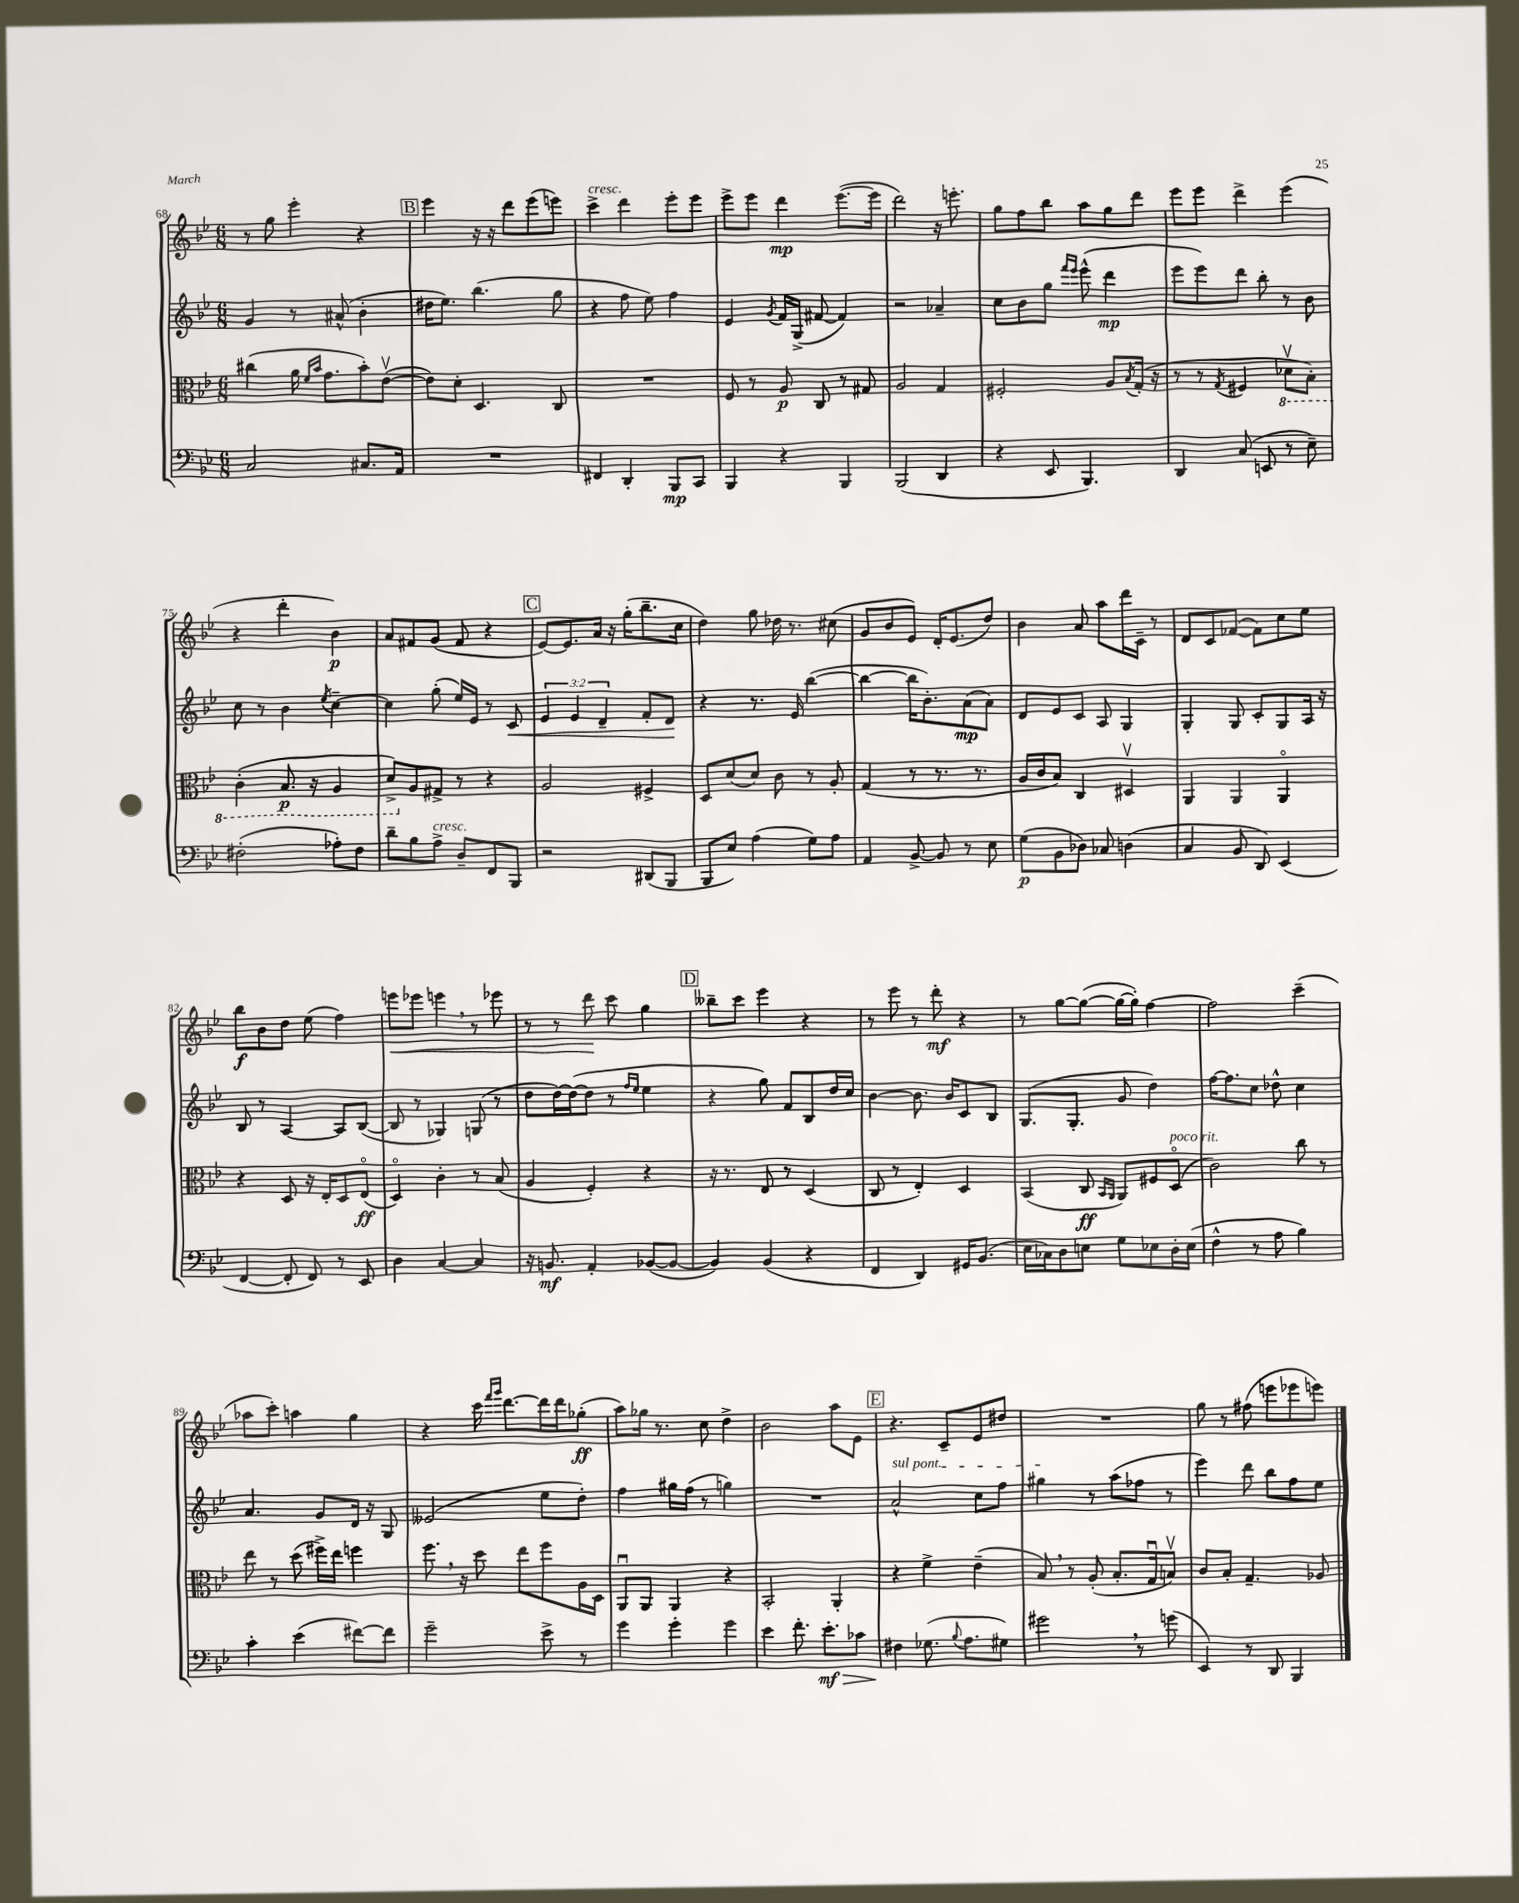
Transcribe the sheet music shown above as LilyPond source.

<<
\new StaffGroup <<
\new Staff = "s0" {
    \clef treble \key bes \major \numericTimeSignature \time 6/8
    r8 g''8 ees'''4-. r4 |
    \mark \markup { \box "B" } ees'''4 r16 r16 d'''8 ees'''8( e'''8) |
    c'''4->^\markup { \italic "cresc." } d'''4 ees'''8-. ees'''8 |
    ees'''8-> ees'''8 d'''4\mp ees'''8.~( ees'''16 |
    d'''2) r16 e'''8.-. |
    g''8 f''8 bes''8 a''8 g''8 d'''8 |
    ees'''8 ees'''8 d'''4-> ees'''4( |
    r4 d'''4-. bes'4\p) |
    a'8 fis'8 g'8( fis'8 r4 |
    \mark \markup { \box "C" } ees'8~) ees'8. a'16 r16 g''16-.( bes''8.-- c''16 |
    d''4) g''8 des''16 r8. cis''8( |
    g'8 bes'8 ees'8) d'16-. ees'8.( d''8) |
    bes'4 a'8 a''8 d'''16 c'16-- r8 |
    d'8 c'8 fes'8~( fes'8) c''8 ees''8 |
    bes''8\f bes'8 d''8 ees''8( f''4) |
    e'''8\< ees'''8 e'''4 \breathe r8 ees'''8 |
    r8 r8 d'''8\! c'''8 g''4 |
    \mark \markup { \box "D" } beses''8-- c'''8 ees'''4 r4 |
    r8 ees'''8 r8 d'''8-.\mf r4 |
    r8 g''8~ g''8~( g''16~ g''16-.) f''4~ |
    f''2 c'''4--( |
    aes''8 c'''8-.) a''4 g''4 |
    r4 c'''16 \grace { f'''16 g'''16 } d'''8.~ d'''16 d'''16 ges''8-.\ff( |
    a''8) ges''16 r8. c''8 d''4-> |
    bes'2 a''8 ees'8 |
    \mark \markup { \box "E" } r4. c'8-- ees'8 dis''8 |
    R2. |
    g''8 r8 fis''8( e'''8 ees'''8 e'''8) \bar "|." |
}
\new Staff = "s1" {
    \clef treble \key bes \major \numericTimeSignature \time 6/8 \override Staff.TupletNumber.text = #tuplet-number::calc-fraction-text
    g'4 r8 ais'8-^( bes'4-. |
    \mark \markup { \box "B" } dis''16 ees''8.) bes''4.( g''8 |
    r4 f''8 ees''8) f''4 |
    ees'4 \acciaccatura { g'8 } f'16 g16->( fis'8~ fis'4) |
    r2 aes'4-- |
    c''8 bes'8 g''8 \grace { f'''16 ees'''16 } ees'''8-^( d'''4\mp |
    ees'''8 ees'''8) d'''8 bes''8-. r8 bes'8 |
    c''8 r8 bes'4 \acciaccatura { ees''8 } c''4~-- |
    c''4 g''8-.( ees''16) ees'16 r8 c'8\< |
    \mark \markup { \box "C" } \tuplet 3/2 { ees'4 ees'4 d'4-- } f'8-. d'8\! |
    r4 r8. ees'16 bes''4~( |
    bes''4~ bes''16 bes'8.-.) a'8\mp( a'8) |
    d'8 ees'8 c'8 a8 g4 |
    g4-. g8 c'8-. g8 a16 r16 |
    bes8 r8 a4~ a8 bes8~( |
    bes8 r8 ges4) g8( r8 |
    d''8 d''16~) d''16~( d''8 r8 \grace { f''16 ees''16 } ees''4 |
    \mark \markup { \box "D" } r4 g''8) f'8 bes8 d''16 c''16 |
    bes'4~ bes'8. bes'16 c'8 bes8 |
    g8.( g8.-. g'8 d''4) |
    f''16~ f''8. c''8 des''8-^ c''4 |
    a'4. g'8 d'16 r16 g8 |
    eeses'2( ees''8 d''8-.) |
    f''4 gis''16 f''16( r8 g''4) |
    R2. |
    \mark \markup { \box "E" } \once \override TextSpanner.bound-details.left.text = \markup { \italic "sul pont." } a'2-^\startTextSpan c''8 f''8 |
    gis''4\stopTextSpan r8 a''8( fes''8 r8 |
    ees'''4) d'''8 bes''8 f''8 ees''8 \bar "|." |
}
\new Staff = "s2" {
    \clef alto \key bes \major \numericTimeSignature \time 6/8
    cis''4( a'16 \grace { f'16 bes'16 } g'8. bes'8-.) ees'8~\upbow( |
    \mark \markup { \box "B" } ees'8) d'8-. d4. c8 |
    R2. |
    f8 r8 a8\p c8 r8 gis8 |
    a2 g4 |
    fis2-. a8 \acciaccatura { bes8 } g16-.( r16 |
    r8 r8 \acciaccatura { g8 } fis4 \ottava #-1 des8\upbow bes,8-.) |
    c4-.( bes,8.\p r16 a,4 |
    d8->) \ottava #0 a8 gis8-> r8 r4 |
    \mark \markup { \box "C" } a2 fis4-> |
    d8 d'8( d'8) c'8 r8 a8-. |
    g4( r8 r8. r8. |
    a16 c'16 bes8) c4 dis4\upbow |
    a,4 a,4 a,4\flageolet |
    r4 d8 r16 ees16-. d8 ees8\flageolet\ff( |
    d4\flageolet) c'4-. r8 bes8( |
    a4 f4-.) r4 |
    \mark \markup { \box "D" } r16 r8. ees8 r8 d4( |
    c8 r8 ees4-.) d4 |
    bes,4( c8\ff \grace { bes,16 a,16 } a,8) fis8 d8\flageolet^\markup { \italic "poco rit." }( |
    c'2) c''8 r8 |
    ees''8 r8 d''8( fis''16->) ees''16 f''4 |
    f''8. \breathe r16 d''8 ees''8 f''8 a16 d16 |
    a,8\downbow a,8 a,4 r4 |
    bes,2-. a,4-. |
    \mark \markup { \box "E" } r4 f'4-> ees'4--( |
    bes8) \breathe r8 a8-.( bes8.-. g16\downbow b8\upbow) |
    c'8 bes8-. g4.-- aes8 \bar "|." |
}
\new Staff = "s3" {
    \clef bass \key bes \major \numericTimeSignature \time 6/8
    c2 cis8. a,16 |
    \mark \markup { \box "B" } R2. |
    fis,4 d,4-. bes,,8\mp c,8 |
    bes,,4 r4 bes,,4 |
    bes,,2( d,4 |
    r4 ees,8 bes,,4.) |
    d,4 c8( e,8 r8 ees8--) |
    fis2-.( aes8-.) fis8 |
    d'8-- bes8 a8->^\markup { \italic "cresc." } d8-- f,8 bes,,8 |
    \mark \markup { \box "C" } r2 dis,8( bes,,8 |
    bes,,8 ees8) a4( g8) a8 |
    a,4 bes,8~-> bes,8 r8 ees8 |
    g8\p( bes,8 des8) ces8 d4( |
    c4 bes,8 d,8) ees,4( |
    f,4~ f,8-. f,8) r8 ees,8 |
    d4 c4~ c4 |
    r16 b,8.\mf a,4-. bes,8~( bes,8~ |
    \mark \markup { \box "D" } bes,4) bes,4( r4 |
    f,4 d,4) gis,16 bes,8.( |
    ees16 ces16) d8 e8 g8 ees8 d16-. ees16( |
    f4-^ r8 a8 bes4) |
    c'4-. ees'4( fis'8~) fis'8 |
    g'2-- ees'8-> r8 |
    g'4 g'4-. g'4 |
    ees'4 f'8.-. ees'8.-.\mf\> ces'8 |
    \mark \markup { \box "E" } fis4\! ges8.( \appoggiatura { bes8 } a8. gis8) |
    gis'2 \breathe r8 g'8( |
    ees,4) r8 d,8 bes,,4 \bar "|." |
}
>>
>>
\layout { \context { \Score currentBarNumber = #68 } }
